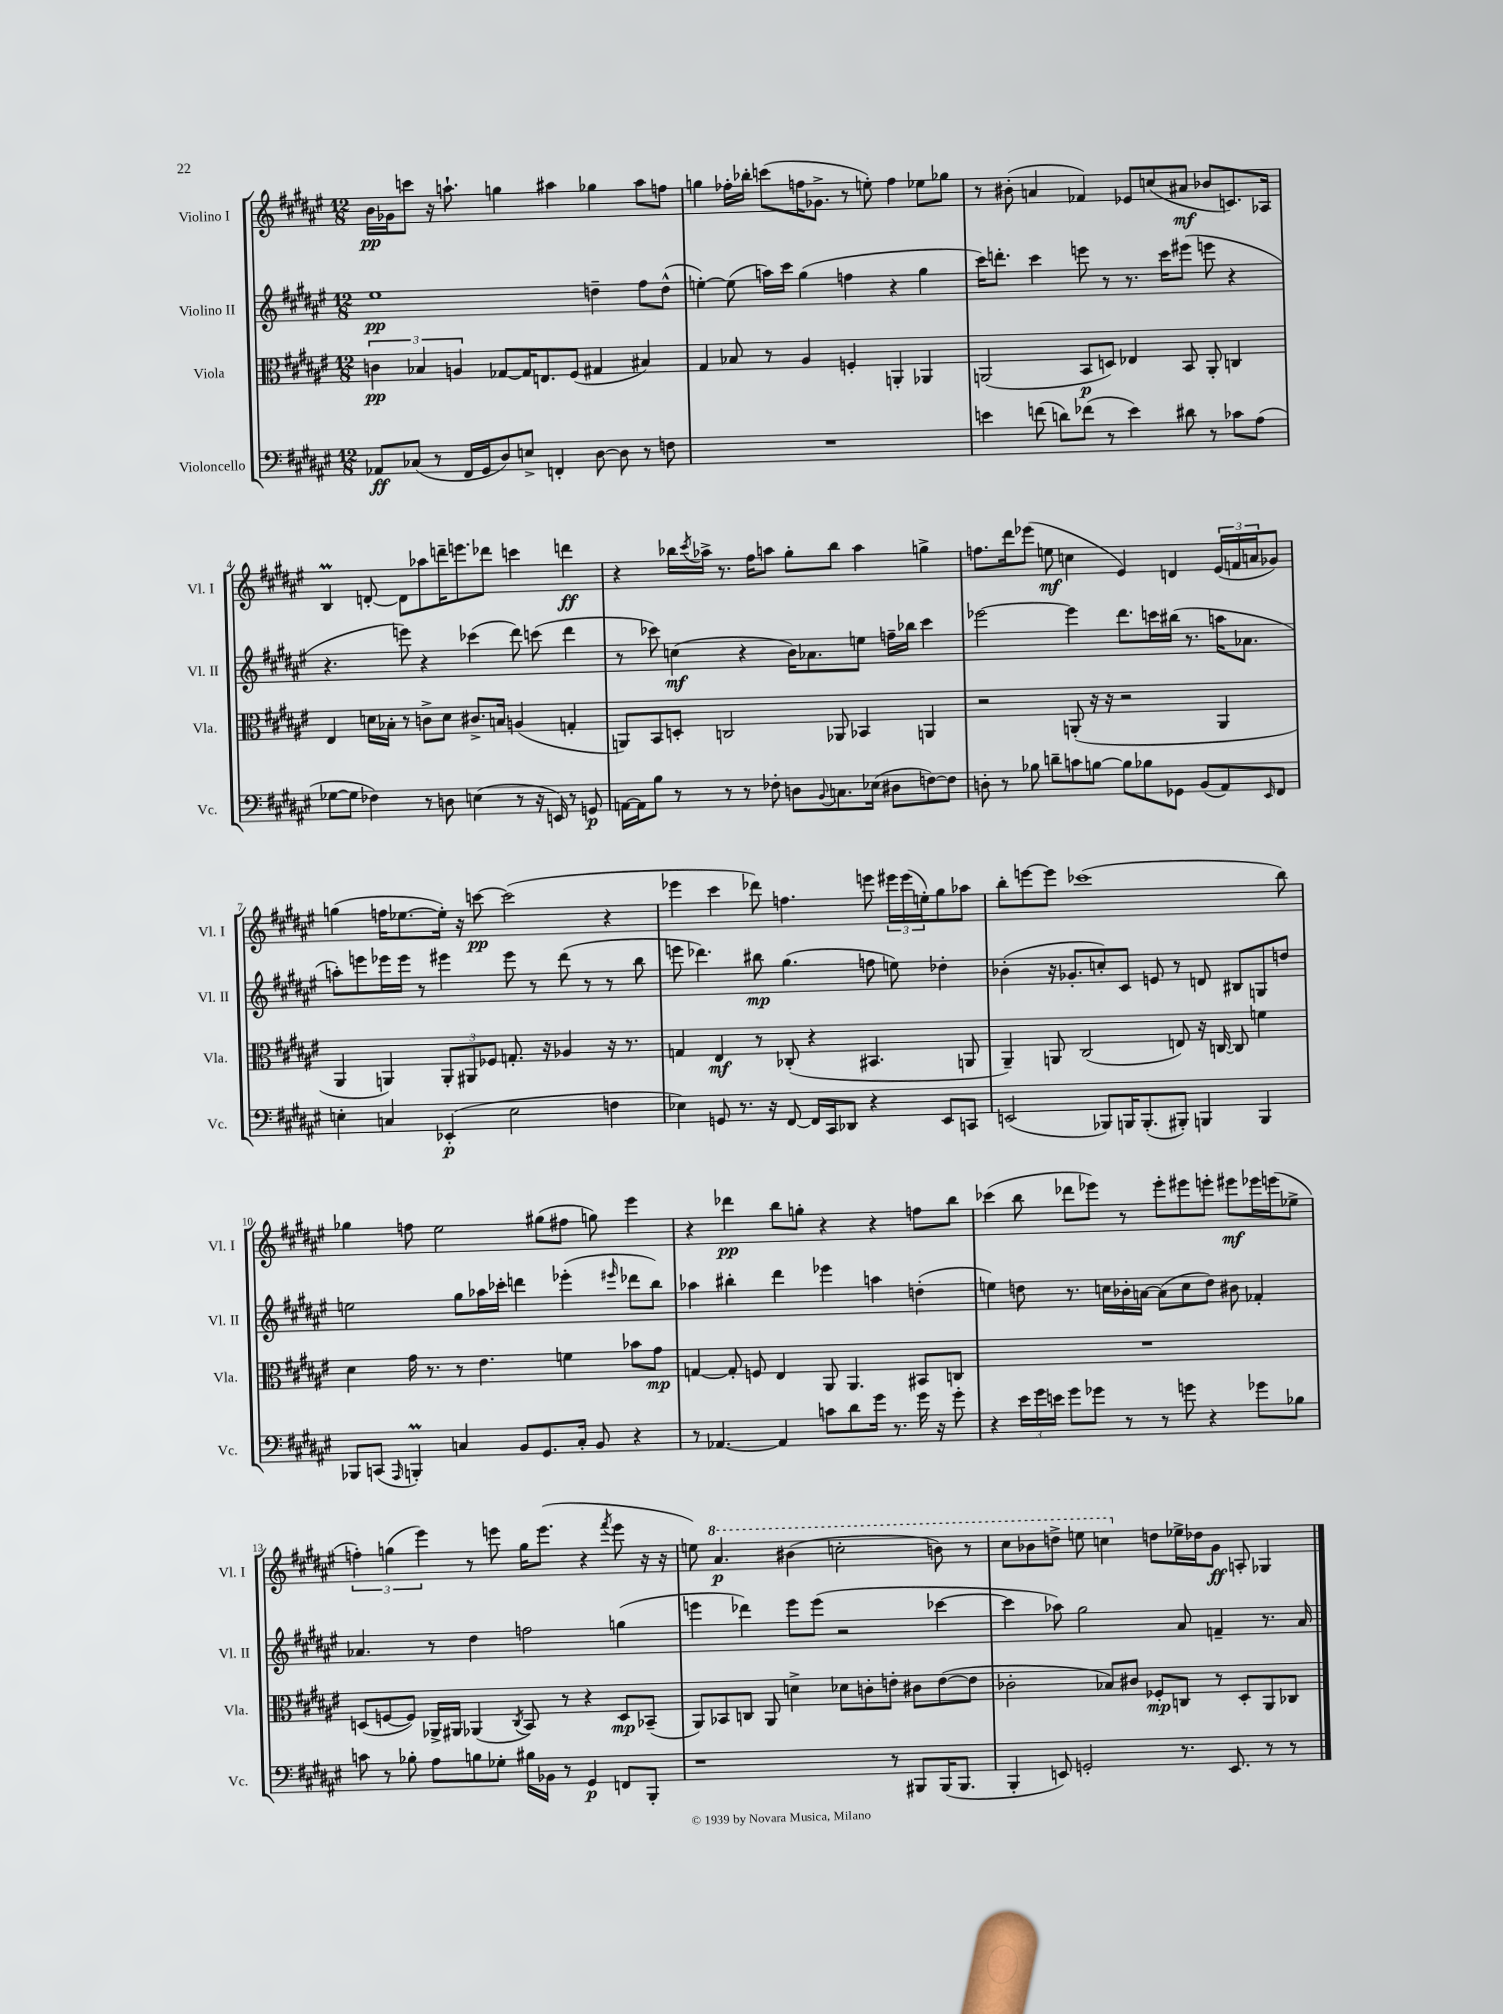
<<
\new StaffGroup <<
\new Staff = "s0" \with { instrumentName = "Violino I" shortInstrumentName = "Vl. I" } {
    \clef treble \key fis \major \numericTimeSignature \time 12/8
    b'16\pp ges'16 c'''8 r16 a''8.-! g''4 ais''4 ges''4 ais''8 f''8 |
    g''4 fes''16-. bes''16-. c'''8( f''16 ges'8.-> r8 e''8-.) f''4 ees''8 ges''8 |
    r8 bis'8-.( a'4 fes'4) ees'8 c''8( ais'8\mf bes'8 c'8.) aes16 |
    b4\prall d'8~-. d'8 aes''8 d'''16-- e'''8. des'''8 c'''4 d'''4\ff |
    r4 bes''16 \acciaccatura { cis'''8 } aes''16-> r8. fis''16 a''8 gis''8-. bes''8 a''4 g''4-> |
    f''8. dis'''16 ees'''8( e''8\mf c''4 eis'4) d'4 \tuplet 3/2 { eis'16( f'16 a'16 } ges'8) |
    g''4( f''16 ees''8.~ ees''16-.) r16 c'''8~\pp c'''2( r4 |
    ees'''4 cis'''4 des'''8) f''4. e'''8 \tuplet 3/2 { eis'''16 eis'''16( e''16-.) } gis''8 aes''8 |
    b''8-. e'''8~ e'''8 ces'''1( b''8) |
    ges''4 f''8 eis''2 gis''8( fis''8 g''8) eis'''4 |
    r4 des'''4\pp b''8 g''8-. r4 r4 f''8 b''8 |
    ces'''4( b''8 des'''8 ees'''8) r8 ees'''8-. eis'''8 e'''8-. eis'''8\mf ees'''16 e'''16( ees''8-> |
    \tuplet 3/2 { f''4-.) g''4( eis'''4) } r8 e'''8 g''16 e'''8.( r4 \acciaccatura { fis'''8 } e'''8 r16 r16 |
    e''8) \ottava #1 ais''4.\p bis''4( c'''2-. b''8) r8 |
    cis'''8 bes''8 d'''8-> e'''8 c'''4 \ottava #0 d''8 ees''16-> des''16 gis'8\ff a8-. ges4 \bar "|." |
}
\new Staff = "s1" \with { instrumentName = "Violino II" shortInstrumentName = "Vl. II" } {
    \clef treble \key fis \major \numericTimeSignature \time 12/8
    eis''1\pp d''4-- fis''8 d''8-^( |
    e''4~-.) e''8( a''16) cis'''16 gis''4( f''4 r4 gis''4 |
    cis'''16) d'''8.-. cis'''4 e'''8 r8 r8. cis'''16 eis'''8( e'''8 r4 |
    r4. e'''8) r4 ces'''4( dis'''8) c'''8( dis'''4 |
    r8 ces'''8) c''4\mf( r4 b'16) aes'8. e''8 f''16-- bes''16 ces'''4 |
    ees'''2~ ees'''4 dis'''8. c'''16 bis''16( r8. a''16 aes'8. |
    a''8-.) e'''8 ees'''16 ees'''16 r8 eis'''4 eis'''8 r8 dis'''8( r8 r8 b''8 |
    e'''8 des'''4.) bis''8\mp gis''4.( f''8 e''8) des''4-. |
    bes'4-.( r16 ges'8.-. c''8-.) cis'8 e'8 r8 d'8 bis8 g8 d''8 |
    e''2 gis''8 aes''16 ces'''16-. d'''4 ees'''4-.( \grace { eis'''16 } des'''8 b''8) |
    aes''4 bis''4-. dis'''4 ees'''4 a''4 d''4-.( |
    e''4) d''8 r8. c''16 bes'16-. a'16~ a'8( c''8 d''8) bis'8 fes'4-. |
    aes'4. r8 dis''4 f''2 g''4( |
    e'''4 des'''4) e'''8 e'''8( r2 ces'''4~ |
    ces'''4 aes''8) gis''2 ais'8 f'4-- r8. ais'16 \bar "|." |
}
\new Staff = "s2" \with { instrumentName = "Viola" shortInstrumentName = "Vla." } {
    \clef alto \key fis \major \numericTimeSignature \time 12/8
    \tuplet 3/2 { c'4\pp bes4 a4 } ges8~ ges16 e8. fis8( gis4 bis4) |
    gis4 bes8 r8 ais4 f4-. a,4-. aes,4 |
    a,2( b,8\p d8) ees4 b,8 a,8-. c4 |
    eis4 d'16 bes16-. r8 c'8-> d'8 cis'8.-> b16 a4( g4-. |
    a,8) b,8 d8-. c2 aes,8 bes,4 a,4 |
    r2 a,8-.( r16 r16 r2 a,4 |
    ais,4 a,4) \tuplet 3/2 { a,8-. ais,8 fes8 } g8.-. r16 aes4 r16 r8. |
    g4 eis4\mf r8 ces8-.( r4 bis,4. a,8 |
    ais,4--) a,8 cis2( e8) r16 c16~ c8 f'4 |
    dis'4 gis'16 r8. r8 eis'4. f'4 bes'8 gis'8\mp |
    g4~ g8-. f8 eis4 ais,8 ais,4. bis,8 c8 |
    R1. |
    d8( f8~ f8) aes,16-> ais,16 aes,4( \acciaccatura { cis8 } b,8) r8 r4 d8\mp bes,8--( |
    ais,8) bes,8 c8 ais,8 d'4-> des'8 c'8-. e'8-. cis'8 e'8~( e'8 |
    ces'2-. bes8) cis'8 fes8-.\mp c8 r8 dis8-. ais,8 ces8 \bar "|." |
}
\new Staff = "s3" \with { instrumentName = "Violoncello" shortInstrumentName = "Vc." } {
    \clef bass \key fis \major \numericTimeSignature \time 12/8
    aes,8\ff ces8( r8 fis,16 gis,16 dis8) e8-> f,4-. dis8~ dis8 r8 f8 |
    R1. |
    e'4 f'8( d'8) fes'8( r8 e'4) dis'8 r8 ces'8 ais8( |
    ges8~ ges8 fes4) r8 d8 e4( r8 r16 e,16) r8 g,8\p |
    a,16~ a,16 b8 r8 r8 r8 fes8-. d8 \appoggiatura { b,8 } c8. ees16( dis8 f8~) f8 |
    d8-. r8 bes8 d'8-- c'8 b8~ b8 bes8 ges,8 b,8( ais,8) \grace { eis,16 } fis,8 |
    e4-. c4 ees,4-.\p( e2 f4 |
    ees4) g,8 r8. r16 fis,8~ fis,16 cis,16 des,8 r4 eis,8 c,8 |
    e,2( bes,,8) b,,16 b,,8.-.( bis,,8-.) b,,4 b,,4 |
    bes,,8 c,8( \grace { ais,,16 } b,,4-.\prall) c4 b,8 gis,8. c16-. b,8 r4 |
    r8 aes,4.~ aes,4 c'8 dis'8 gis'16 r8. gis'16 r16 gis'8-. |
    r4 \tuplet 3/2 { eis'16 gis'16 e'16 } gis'8 ges'8 r8 r8 g'8 r4 ges'8 bes8 |
    c'8 r8 bes8-. ais8 b8 ges8-. bis16 bes,16 r8 gis,4\p f,8 b,,8-. |
    r1 r8 bis,,8 bis,,16( bis,,8. |
    b,,4-. e,8) g,2-. r8. e,8. r8 r8 \bar "|." |
}
>>
>>
